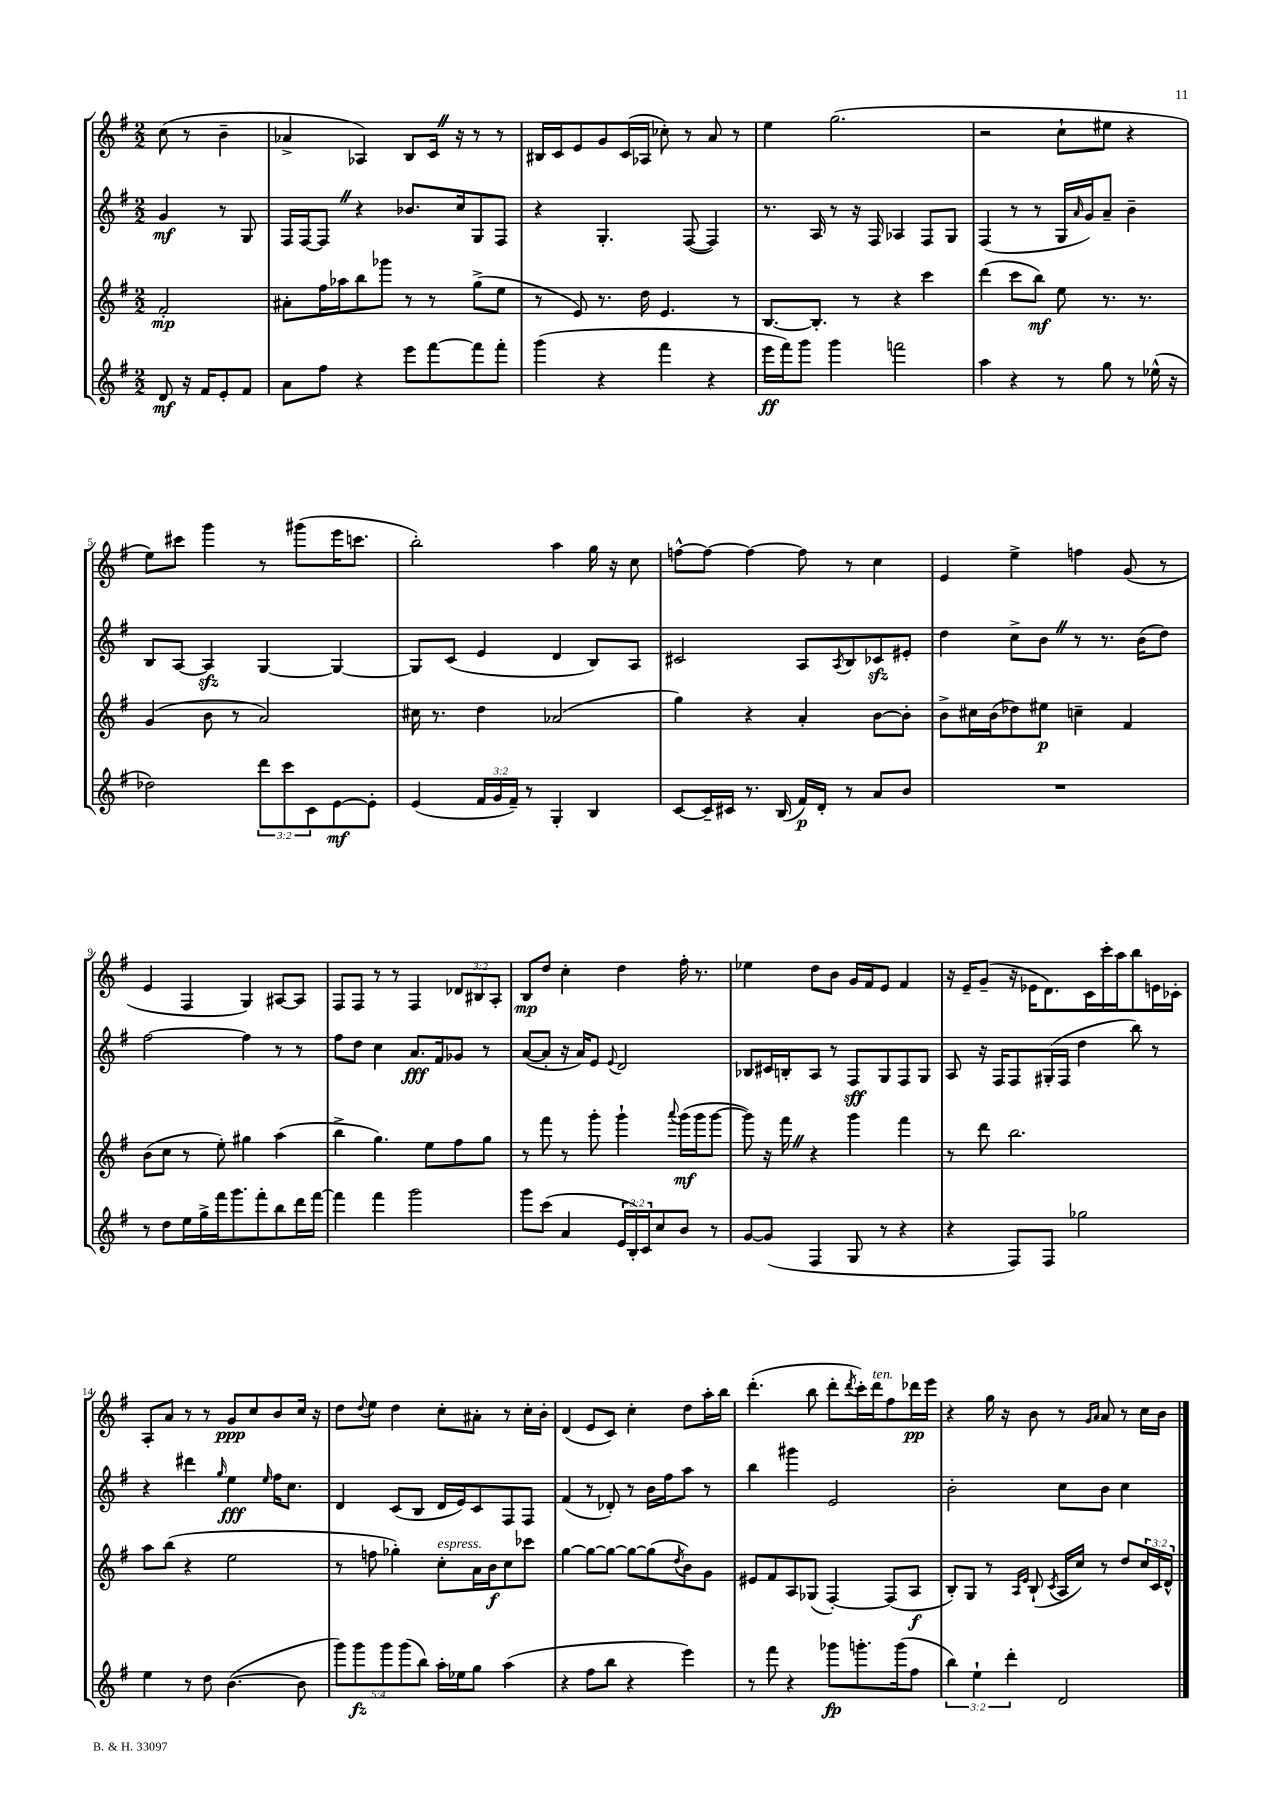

**kern	**dynam	**kern	**dynam	**kern	**dynam	**kern	**dynam
*part4	*part4	*part3	*part3	*part2	*part2	*part1	*part1
*staff4	*staff4	*staff3	*staff3	*staff2	*staff2	*staff1	*staff1
*clefG2	*	*clefG2	*	*clefG2	*	*clefG2	*
*k[f#]	*	*k[f#]	*	*k[f#]	*	*k[f#]	*
*M2/2	*	*M2/2	*	*M2/2	*	*M2/2	*
=	=	=	=	=	=	=	=
8d/	mf	2f#'/	mp	4g/	mf	(8cc\	.
16r	.	.	.	.	.	8r	.
16f#/KL	.	.	.	.	.	.	.
8e'/	.	.	.	8r	.	4b~\	.
8f#/J	.	.	.	8G/	.	.	.
=1	=1	=1	=1	=1	=1	=1	=1
8a\L	.	8a#X'\L	.	16F#/LL	.	4a-X^/	.
.	.	.	.	[16F#/J	.	.	.
8ff#\J	.	16ff#\L	.	8F#Z/J]	.	.	.
.	.	16aa-X\J	.	.	.	.	.
4r	.	8bb\	.	4r	.	4A-X/)	.
.	.	8ggg-X\J	.	.	.	.	.
8eee\L	.	8r	.	8.b-X/L	.	8B/L	.
[8fff#\	.	8r	.	.	.	16cZ/Jk	.
.	.	.	.	16cc/k	.	16r	.
8fff#\]	.	(8gg^\L	.	8G/	.	8r	.
8fff#'\J	.	8ee\J	.	8F#/J	.	8r	.
=2	=2	=2	=2	=2	=2	=2	=2
(4ggg\	.	8r	.	4r	.	16B#X/LL	.
.	.	.	.	.	.	16c/J	.
.	.	8e/)	.	.	.	8e/	.
4r	.	8.r	.	4.G'/	.	8g/	.
.	.	.	.	.	.	(16c/L	.
.	.	16dd\	.	.	.	16A-X/JJ	.
4fff#\	.	4.e/	.	.	.	8cc-X'\)	.
.	.	.	.	([8F#/	.	8r	.
4r	.	.	.	4F#/])	.	8a/	.
.	.	8r	.	.	.	8r	.
=3	=3	=3	=3	=3	=3	=3	=3
16eee\LL	ff	[8.B/L	.	8.r	.	4ee\	.
16fff#\J)	.	.	.	.	.	.	.
8ggg\J	.	.	.	.	.	.	.
.	.	8.B'/J]	.	16A/	.	.	.
4ggg\	.	.	.	8r	.	(2.gg\	.
.	.	8r	.	16r	.	.	.
.	.	.	.	16F#/	.	.	.
2fffn\	.	4r	.	4A-X/	.	.	.
.	.	4ccc\	.	8F#/L	.	.	.
.	.	.	.	8G/J	.	.	.
=4	=4	=4	=4	=4	=4	=4	=4
4aa\	.	(4ddd\	.	(4F#/	.	2r	.
4r	.	8ccc\L	.	8r	.	.	.
.	.	8bb\J)	mf	8r	.	.	.
8r	.	8ee\	.	16G/LL	.	8cc`\L	.
.	.	.	.	16qqa/	.	.	.
.	.	.	.	16g/J)	.	.	.
8gg\	.	8.r	.	8a~/J	.	8ee#X\J	.
8r	.	.	.	4b~\	.	4r	.
.	.	8.r	.	.	.	.	.
(16ee-X^^\	.	.	.	.	.	.	.
16r	.	.	.	.	.	.	.
!!LO:LB:g=z
=5	=5	=5	=5	=5	=5	=5	=5
2dd-X\)	.	(4g/	.	8B/L	.	8ee\L)	.
.	.	.	.	[8A/J	.	8ccc#X\J	.
.	.	8b\	.	4Azz/]	.	4ggg\	.
.	.	8r	.	.	.	.	.
12ddd\L	.	2a/)	.	[4G/	.	8r	.
12ccc\	.	.	.	.	.	.	.
.	.	.	.	.	.	(8ggg#X\L	.
12c\	.	.	.	.	.	.	.
[8e\	mf	.	.	4G/_	.	16eee\K	.
.	.	.	.	.	.	8.cccn\J	.
8e'\J]	.	.	.	.	.	.	.
=6	=6	=6	=6	=6	=6	=6	=6
(4e/	.	16cc#X\	.	8G/L]	.	2bb'\)	.
.	.	8.r	.	.	.	.	.
.	.	.	.	(8c/J	.	.	.
24f#/LL	.	4dd\	.	4e/	.	.	.
24g/	.	.	.	.	.	.	.
24f#~/JJ)	.	.	.	.	.	.	.
8r	.	.	.	.	.	.	.
4G'/	.	(2a-X/	.	4d/	.	4aa\	.
4B/	.	.	.	8B/L)	.	16gg\	.
.	.	.	.	.	.	16r	.
.	.	.	.	8A/J	.	8cc\	.
=7	=7	=7	=7	=7	=7	=7	=7
[8c/L	.	4gg\)	.	2c#X/	.	[8ffn^^\L	.
16c~/L]	.	.	.	.	.	8ff\J_	.
16c#X/JJ	.	.	.	.	.	.	.
8.r	.	4r	.	.	.	4ff\_	.
(16B/	.	.	.	.	.	.	.
16f#/LL)	p	4a'/	.	8A/L	.	8ff\]	.
16d'/JJ	.	.	.	.	.	.	.
.	.	.	.	8qA/	.	.	.
8r	.	.	.	8B/	.	8r	.
8a/L	.	[8b\L	.	8c-Xzz/	.	4cc\	.
8b/J	.	8b'\J]	.	8e#X'/J	.	.	.
=8	=8	=8	=8	=8	=8	=8	=8
1r	.	8b^\L	.	4dd\	.	4e/	.
.	.	16cc#X\L	.	.	.	.	.
.	.	(16b\J	.	.	.	.	.
.	.	8dd-X\)	.	8cc^\L	.	4ee^\	.
.	.	8ee#X\J	p	8bZ\J	.	.	.
.	.	4ccn~\	.	8r	.	4ffn\	.
.	.	.	.	8.r	.	.	.
.	.	4f#/	.	.	.	(8g/	.
.	.	.	.	(16b\KL	.	.	.
.	.	.	.	8dd\J)	.	8r	.
!!LO:LB:g=z
=9	=9	=9	=9	=9	=9	=9	=9
8r	.	(8b\L	.	[2ff#\	.	4e/	.
8dd\L	.	8cc\J	.	.	.	.	.
16ee\L	.	8r	.	.	.	4F#/	.
16gg^\	.	.	.	.	.	.	.
16fff#\J	.	8ee'\)	.	.	.	.	.
8.ggg\	.	.	.	.	.	.	.
.	.	4gg#X\	.	4ff#\]	.	4G/)	.
8fff#'\	.	.	.	.	.	.	.
8bb\	.	(4aa\	.	8r	.	[8A#X/L	.
16ddd\L	.	.	.	8r	.	8A#/J]	.
[16fff#\JJ	.	.	.	.	.	.	.
=10	=10	=10	=10	=10	=10	=10	=10
4fff#\]	.	4bb^\	.	8ff#\L	.	8F#/L	.
.	.	.	.	8dd\J	.	8F#/J	.
4fff#\	.	4.gg\)	.	4cc\	.	8r	.
.	.	.	.	.	.	8r	.
2ggg\	.	.	.	8.a/L	fff	4F#/	.
.	.	8ee\L	.	.	.	.	.
.	.	.	.	16f#/k	.	.	.
.	.	8ff#\	.	8g-X/J	.	12d-X/L	.
.	.	.	.	.	.	12B#X/	.
.	.	8gg\J	.	8r	.	.	.
.	.	.	.	.	.	12A'/J	.
=11	=11	=11	=11	=11	=11	=11	=11
8ggg\L	.	8r	.	([8a/L	.	8B/L	mp
(8ccc\J	.	8fff#\	.	8a'/J]	.	8dd/J	.
4a/	.	8r	.	16r	.	4cc'\	.
.	.	.	.	16a/KL)	.	.	.
.	.	8ggg'\	.	8e/J	.	.	.
.	.	.	.	8qqe/	.	.	.
24e/LL	.	4ggg`\	.	2d/	.	4dd\	.
24B'/)	.	.	.	.	.	.	.
24c/J	.	.	.	.	.	.	.
8cc/	.	.	.	.	.	.	.
.	.	8qqaaa/	.	.	.	.	.
8b/J	.	(16ggg\LL	mf	.	.	16ff#'\	.
.	.	16ggg\J	.	.	.	8.r	.
8r	.	[8ggg\J	.	.	.	.	.
=12	=12	=12	=12	=12	=12	=12	=12
[8g/L	.	8ggg\])	.	8B-X/L	.	4ee-X\	.
(8g/J]	.	16r	.	16c#X/L	.	.	.
.	.	16fff#Z\	.	16Bn'/J	.	.	.
4F#/	.	4r	.	8A/J	.	8dd\L	.
.	.	.	.	8r	.	8b\J	.
8G/	.	4ggg\	.	8F#/L	sff	16g/LL	.
.	.	.	.	.	.	16f#/J	.
8r	.	.	.	8G/	.	8e/J	.
4r	.	4fff#\	.	8F#/	.	4f#/	.
.	.	.	.	8G/J	.	.	.
=13	=13	=13	=13	=13	=13	=13	=13
4r	.	8r	.	8A/	.	16r	.
.	.	.	.	.	.	16e~/KL	.
.	.	8ddd\	.	16r	.	(8g~/J	.
.	.	.	.	16F#/KL	.	.	.
8F#/L)	.	2.bb\	.	8F#/	.	16r	.
.	.	.	.	.	.	16e-X\KL	.
8F#/J	.	.	.	(16G#X'/L	.	8.d\)	.
.	.	.	.	16F#/JJ	.	.	.
2gg-X\	.	.	.	4dd\	.	.	.
.	.	.	.	.	.	16c\L	.
.	.	.	.	.	.	16ccc'\	.
.	.	.	.	.	.	16aa\J	.
.	.	.	.	8bb\)	.	8bb\	.
.	.	.	.	8r	.	16en\L	.
.	.	.	.	.	.	16c-X'\JJ	.
!!LO:LB:g=z
=14	=14	=14	=14	=14	=14	=14	=14
4ee\	.	8aa\L	.	4r	.	8A'/L	.
.	.	(8bb\J	.	.	.	8a/J	.
8r	.	4r	.	4ddd#X\	.	8r	.
8dd\	.	.	.	.	.	8r	.
.	.	.	.	16qqgg/	.	.	.
([4.b\	.	2ee\	.	4ee\	fff	8g/L	ppp
.	.	.	.	.	.	8cc/	.
.	.	.	.	16qqee/	.	.	.
.	.	.	.	16ff#\KL	.	8b/	.
.	.	.	.	8.cc\J	.	.	.
8b\]	.	.	.	.	.	16cc/Jk	.
.	.	.	.	.	.	16r	.
=15	=15	=15	=15	=15	=15	=15	=15
10ggg\L)	.	8r	.	4d/	.	8dd\L	.
10ggg\	fz	.	.	.	.	.	.
.	.	.	.	.	.	8qqdd/	.
.	.	8ffn\	.	.	.	8ee\J	.
10ggg\	.	.	.	.	.	.	.
.	.	4gg-X'\)	.	(8c/L	.	4dd\	.
(10ggg\	.	.	.	.	.	.	.
.	.	.	.	8B/J	.	.	.
10bb\J)	.	.	.	.	.	.	.
!	!	!LO:TX:a:i:t=espress.	!	!	!	!	!
16aa'\LL	.	8cc'\L	.	16d/LL	.	8cc'\L	.
16ee-X\J	.	.	.	16e/J)	.	.	.
8gg\J	.	16a\L	.	8c/	.	8a#X'\J	.
.	.	16b\J	f	.	.	.	.
(4aa\	.	8cc\	.	8F#/	.	8r	.
.	.	8ccc-X\J	.	8F#/J	.	16cc'\LL	.
.	.	.	.	.	.	16b'\JJ	.
=16	=16	=16	=16	=16	=16	=16	=16
4r	.	[4gg\	.	(4f#/	.	(4d/	.
8ff#\L	.	8gg\L_	.	8r	.	8e/L	.
8bb\J	.	8gg\J_	.	8d-X'/)	.	8c/J)	.
4r	.	8gg\L_	.	8r	.	4cc'\	.
.	.	(8gg\]	.	16b\LL	.	.	.
.	.	.	.	16ff#\J	.	.	.
.	.	8qdd/	.	.	.	.	.
4eee\)	.	8b\)	.	8aa\J	.	8dd\L	.
.	.	8g\J	.	8r	.	16aa'\L	.
.	.	.	.	.	.	16bb\JJ	.
=17	=17	=17	=17	=17	=17	=17	=17
8r	.	8e#X/L	.	4bb\	.	(4.ddd'\	.
8fff#\	.	8f#/	.	.	.	.	.
4r	.	8A/	.	4ggg#X\	.	.	.
.	.	(8G-X/J	.	.	.	8bb\	.
8ggg-X\L	fp	[4F#'/)	.	2e/	.	8ddd'\L	.
.	.	.	.	.	.	8qddd/	.
8.gggn'\	.	.	.	.	.	16ccc'\L)	.
!	!	!	!	!	!	!LO:TX:a:i:t=ten.	!
.	.	.	.	.	.	16ddd\J	.
.	.	(8F#/L]	.	.	.	8ff#\	.
(16ggg\k	.	.	.	.	.	.	.
8ff#\J	.	8A/J	f	.	.	16ddd-X\L	pp
.	.	.	.	.	.	16eee\JJ	.
=18	=18	=18	=18	=18	=18	=18	=18
6bb\)	.	8B'/L)	.	2b'\	.	4r	.
.	.	8G/J	.	.	.	.	.
6ee`\	.	.	.	.	.	.	.
.	.	8r	.	.	.	16gg\	.
.	.	.	.	.	.	16r	.
6ddd'\	.	.	.	.	.	.	.
.	.	16qqA/LL	.	.	.	.	.
.	.	16qqe/JJ	.	.	.	.	.
.	.	(8B`/	.	.	.	8b\	.
.	.	8qc/	.	.	.	.	.
2d/	.	16A/LL	.	8cc\L	.	8r	.
.	.	16cc/JJ)	.	.	.	.	.
.	.	.	.	.	.	16qqg/LL	.
.	.	.	.	.	.	16qqa/JJ	.
.	.	8r	.	8b\J	.	8a/	.
.	.	8dd/L	.	4cc\	.	8r	.
.	.	24cc/L	.	.	.	16cc\LL	.
.	.	24c/	.	.	.	.	.
.	.	.	.	.	.	16b\JJ	.
.	.	24d^^/JJ	.	.	.	.	.
==	==	==	==	==	==	==	==
*-	*-	*-	*-	*-	*-	*-	*-
